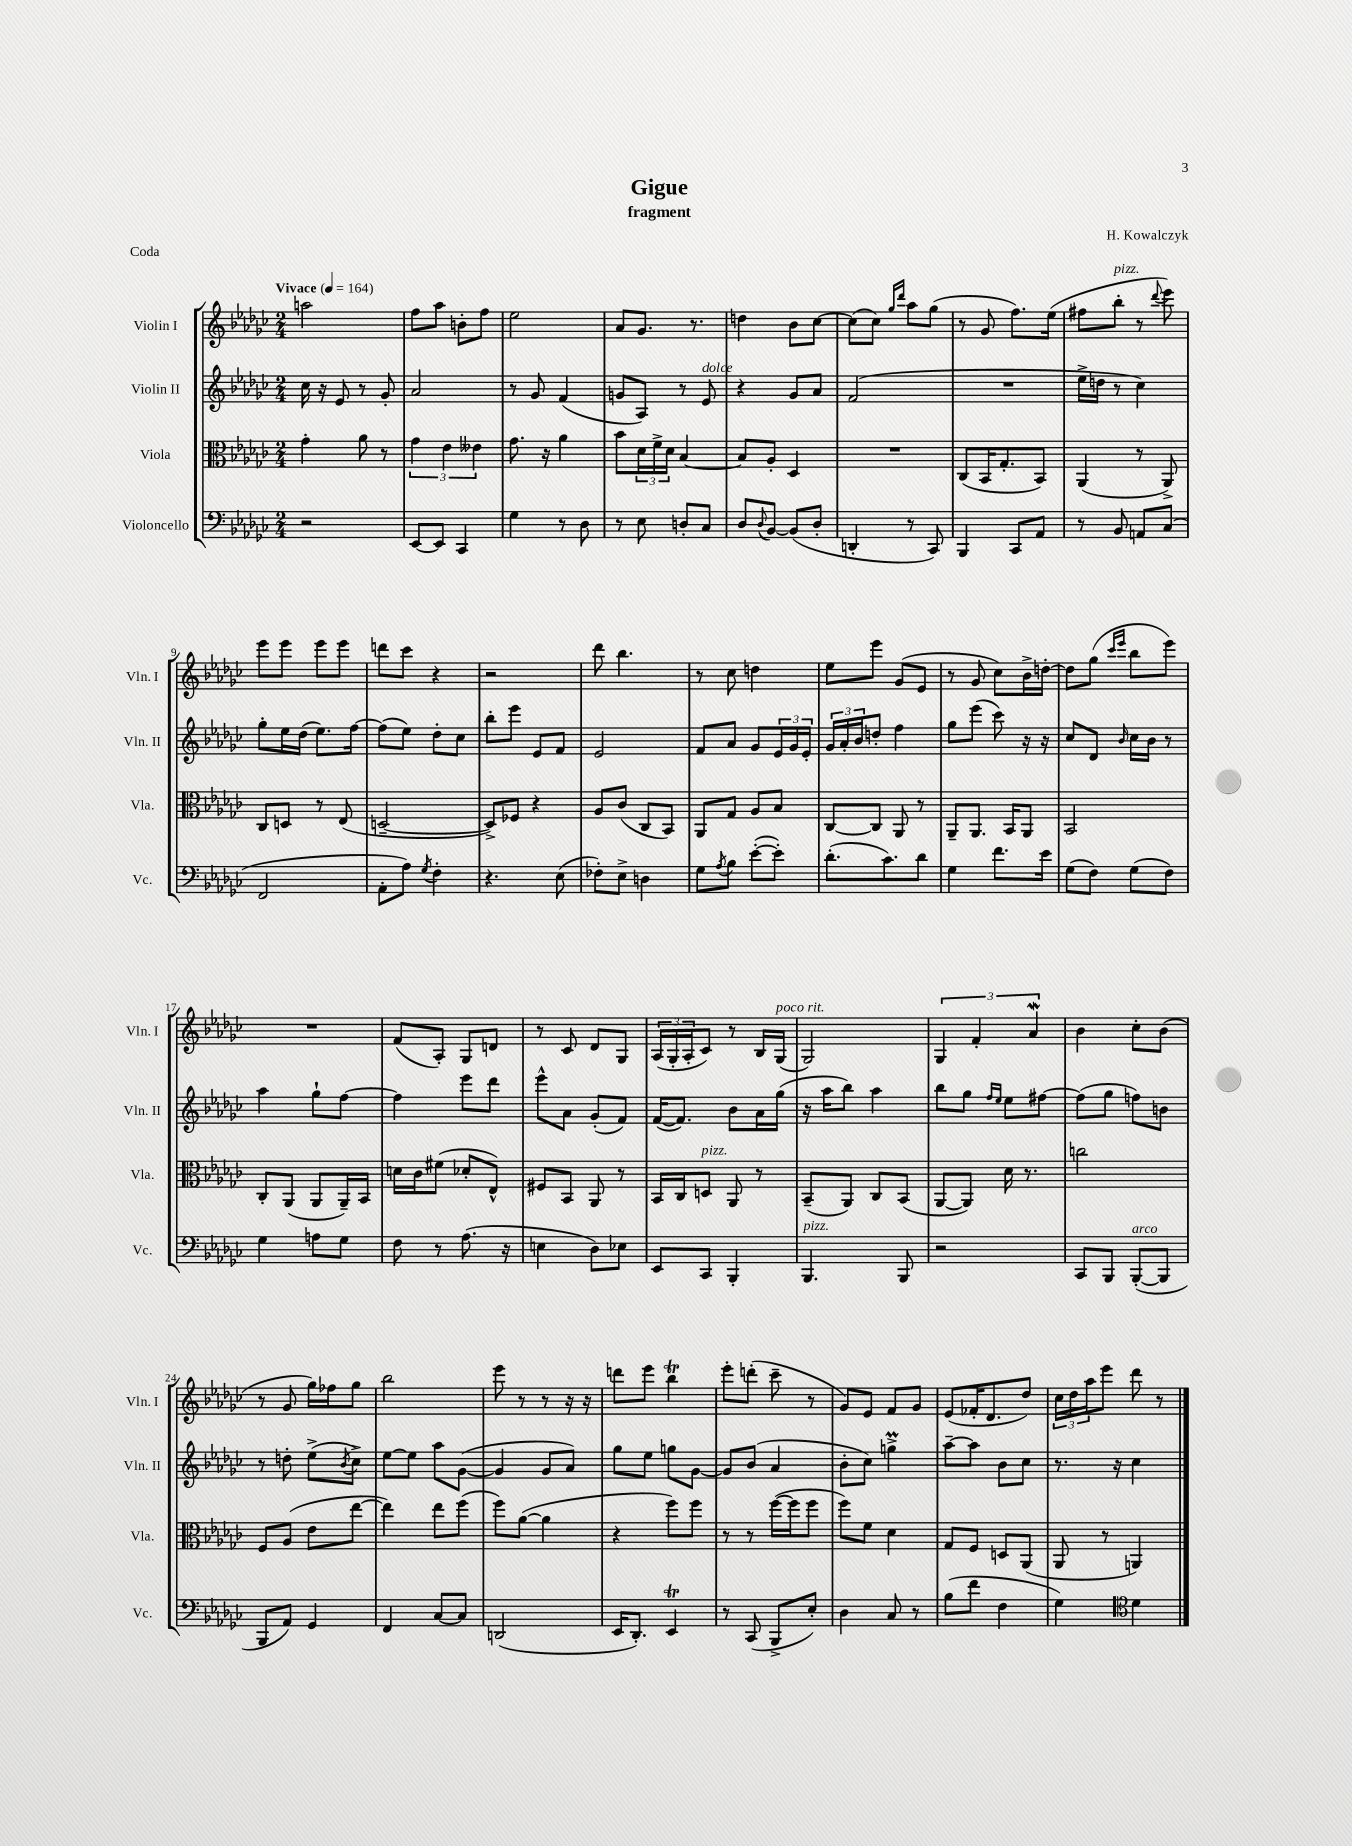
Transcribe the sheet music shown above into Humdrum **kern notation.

**kern	**kern	**kern	**kern
*staff4	*staff3	*staff2	*staff1
*clefF4	*clefC3	*clefG2	*clefG2
*k[b-e-a-d-g-c-]	*k[b-e-a-d-g-c-]	*k[b-e-a-d-g-c-]	*k[b-e-a-d-g-c-]
*M2/4	*M2/4	*M2/4	*M2/4
*MM164	*MM164	*MM164	*MM164
2r	4g-'	16cc-	2aa
.	.	16r	.
.	.	8e-	.
.	8a-	8r	.
.	8r	8g-'	.
=	=	=	=
[8EE-	6g-	2a-	8ff
8EE-]	.	.	8aa-
.	6e-	.	.
4CC-	.	.	8b'
.	6e--	.	.
.	.	.	8ff
=	=	=	=
4G-	8.g-	8r	2ee-
.	.	8g-	.
.	16r	.	.
8r	4a-	(4f	.
8D-	.	.	.
=	=	=	=
8r	8b-	8g	8a-
8E-	24d-	8A-)	8.g-
.	24f^	.	.
.	24d-	.	.
8D'	[4B-	8r	.
.	.	.	8.r
8C-	.	8e-	.
=	=	=	=
8D-	8B-]	4r	4dd
8qqD-	.	.	.
[8BB-	8A-'	.	.
(8BB-]	4D-	8g-	8b-
8D-'	.	8a-	[8cc-
=	=	=	=
4DD'	2r	(2f	(8cc-]
.	.	.	8cc-)
.	.	.	16qqgg-
.	.	.	16qqddd-
8r	.	.	8aa-
8CC-)	.	.	(8gg-
=	=	=	=
4BBB-	(8C-	2r	8r
.	16BB-	.	8g-
.	8.G-'	.	.
8CC-	.	.	8.ff)
8AA-	8BB-)	.	.
.	.	.	(16ee-
=	=	=	=
8r	(4AA-	16ee-^	8ff#
.	.	16dd	.
8BB-	.	8r	8bb-'
8AA	8r	4cc-)	8r
.	.	.	8qqddd-
(8C-	8AA-^)	.	8eee-)
=	=	=	=
2FF	8C-	8gg-'	8eee-
.	8D	16ee-	8eee-
.	.	(16dd-	.
.	8r	8.ee-)	8eee-
.	(8E-	.	8eee-
.	.	[16ff	.
=	=	=	=
8AA-'	[2D~	(8ff]	8ddd
8A-)	.	8ee-)	8ccc-
8qG-	.	.	.
4F'	.	8dd-'	4r
.	.	8cc-	.
=	=	=	=
4.r	8D^])	8bb-'	2r
.	8F-	8eee-	.
.	4r	8e-	.
(8E-	.	8f	.
=	=	=	=
8F-')	8A-	2e-	8ddd-
8E-^	(8c-	.	4.bb-
4D	8C-	.	.
.	8BB-)	.	.
=	=	=	=
8G-	8AA-	8f	8r
8qA-	.	.	.
8B-	8G-	8a-	8cc-
([8e-'	8A-	8g-	4dd
8e-'])	8B-	24e-	.
.	.	24g-	.
.	.	24e-'	.
=	=	=	=
(8.d-'	[8C-	24g-	8ee-
.	.	24a-'	.
.	.	24b-	.
.	8C-]	8dd'	8eee-
8.c-)	.	.	.
.	8AA-	4ff	(8g-
8d-	8r	.	8e-
=	=	=	=
4G-	8AA-~	8gg-	8r
.	8.AA-	(8eee-	8g-
8.f	.	8ccc-)	8cc-)
.	16BB-	.	.
.	8AA-	16r	16b-^
16e-	.	16r	[16dd'
=	=	=	=
(8G-	2BB-	8cc-	8dd]
8F)	.	8d-	(8gg-
.	.	.	16qqccc-
.	.	16qqb-	16qqeee-
(8G-	.	16cc-	8bb-
.	.	16b-	.
8F)	.	8r	8eee-)
=	=	=	=
4G-	8C-'	4aa-	2r
.	(8AA-	.	.
8A	8AA-	8gg-`	.
8G-	16AA-~)	[8ff	.
.	16BB-	.	.
=	=	=	=
8F	16d	4ff]	(8f
.	16c-	.	.
8r	(8f#	.	8A-')
(8.A-	8d-'	8eee-	8G-
.	8E-^^)	8ddd-	8d
16r	.	.	.
=	=	=	=
4E	8F#	8eee-^^	8r
.	8BB-	8a-	8c-
8D-)	8AA-	(8g-'	8d-
8E-	8r	8f)	8G-
=	=	=	=
8EE-	16BB-	([16f	(24A-
.	.	.	24G-'
.	16C-	8.f])	.
.	.	.	24A-'
8CC-	8D	.	8c-)
4BBB-'	8AA-	8b-	8r
.	8r	16a-	16B-
.	.	(16gg-	(16G-
=	=	=	=
4.BBB-	(8BB-~	16r	2G-)
.	.	16aa-	.
.	8AA-)	8bb-)	.
.	8C-	4aa-	.
8BBB-	(8BB-	.	.
=	=	=	=
2r	[8AA-	8bb-	6G-
.	8AA-])	8gg-	.
.	.	.	6f'
.	.	16qqff	.
.	.	16qqee-	.
.	16d-	8ee-	.
.	8.r	.	.
.	.	.	6a-
.	.	[8ff#	.
=	=	=	=
8CC-	2cc	(8ff#]	4b-
8BBB-	.	8gg-	.
([8BBB-'	.	8ff)	8cc-'
8BBB-]	.	8b	(8b-
=	=	=	=
8BBB-	8F	8r	8r
8AA-)	(8A-	8dd'	8g-
4GG-	8e-	(8ee-^	16gg-)
.	.	.	16ff-
.	.	8qb-	.
.	[8ee-	8cc-^)	8gg-
=	=	=	=
4FF	4ee-])	[8ee-	2bb-
.	.	8ee-]	.
[8C-	8ee-	8aa-	.
8C-]	(8ff	([8g-	.
=	=	=	=
(2DD	8ff)	4g-]	8eee-
.	([8a-	.	8r
.	4a-]	8g-	8r
.	.	8a-)	16r
.	.	.	16r
=	=	=	=
16EE-	4r	8gg-	8ddd
8.DD-')	.	.	.
.	.	8ee-	8eee-
4EE-	8ff)	8gg	4bb-
.	8ff	[8g-	.
=	=	=	=
8r	8r	8g-]	8eee-'
(8CC-	8r	(8b-	(8ddd'
8BBB-^	([16ff	4a-	8ccc-~
.	16ff]	.	.
8E-')	8ff	.	8r
=	=	=	=
4D-	8ff)	8b-'	8g-)
.	8f	8cc-)	8e-
8C-	4d-	4gg^	8f
8r	.	.	8g-
=	=	=	=
(8B-	8G-	[8aa-~	(8e-
8f	8F	8aa-]	16f-'
.	.	.	8.d-
4F	8D	8b-	.
.	(8AA-	8cc-	8dd-)
=	=	=	=
4G-)	8AA-	8.r	24cc-
.	.	.	24dd-
.	.	.	24aa-
.	8r	.	8eee-
.	.	16r	.
*clefC4	*	*	*
4d-	4AA)	4cc-	8ddd-
.	.	.	8r
==	==	==	==
*-	*-	*-	*-
